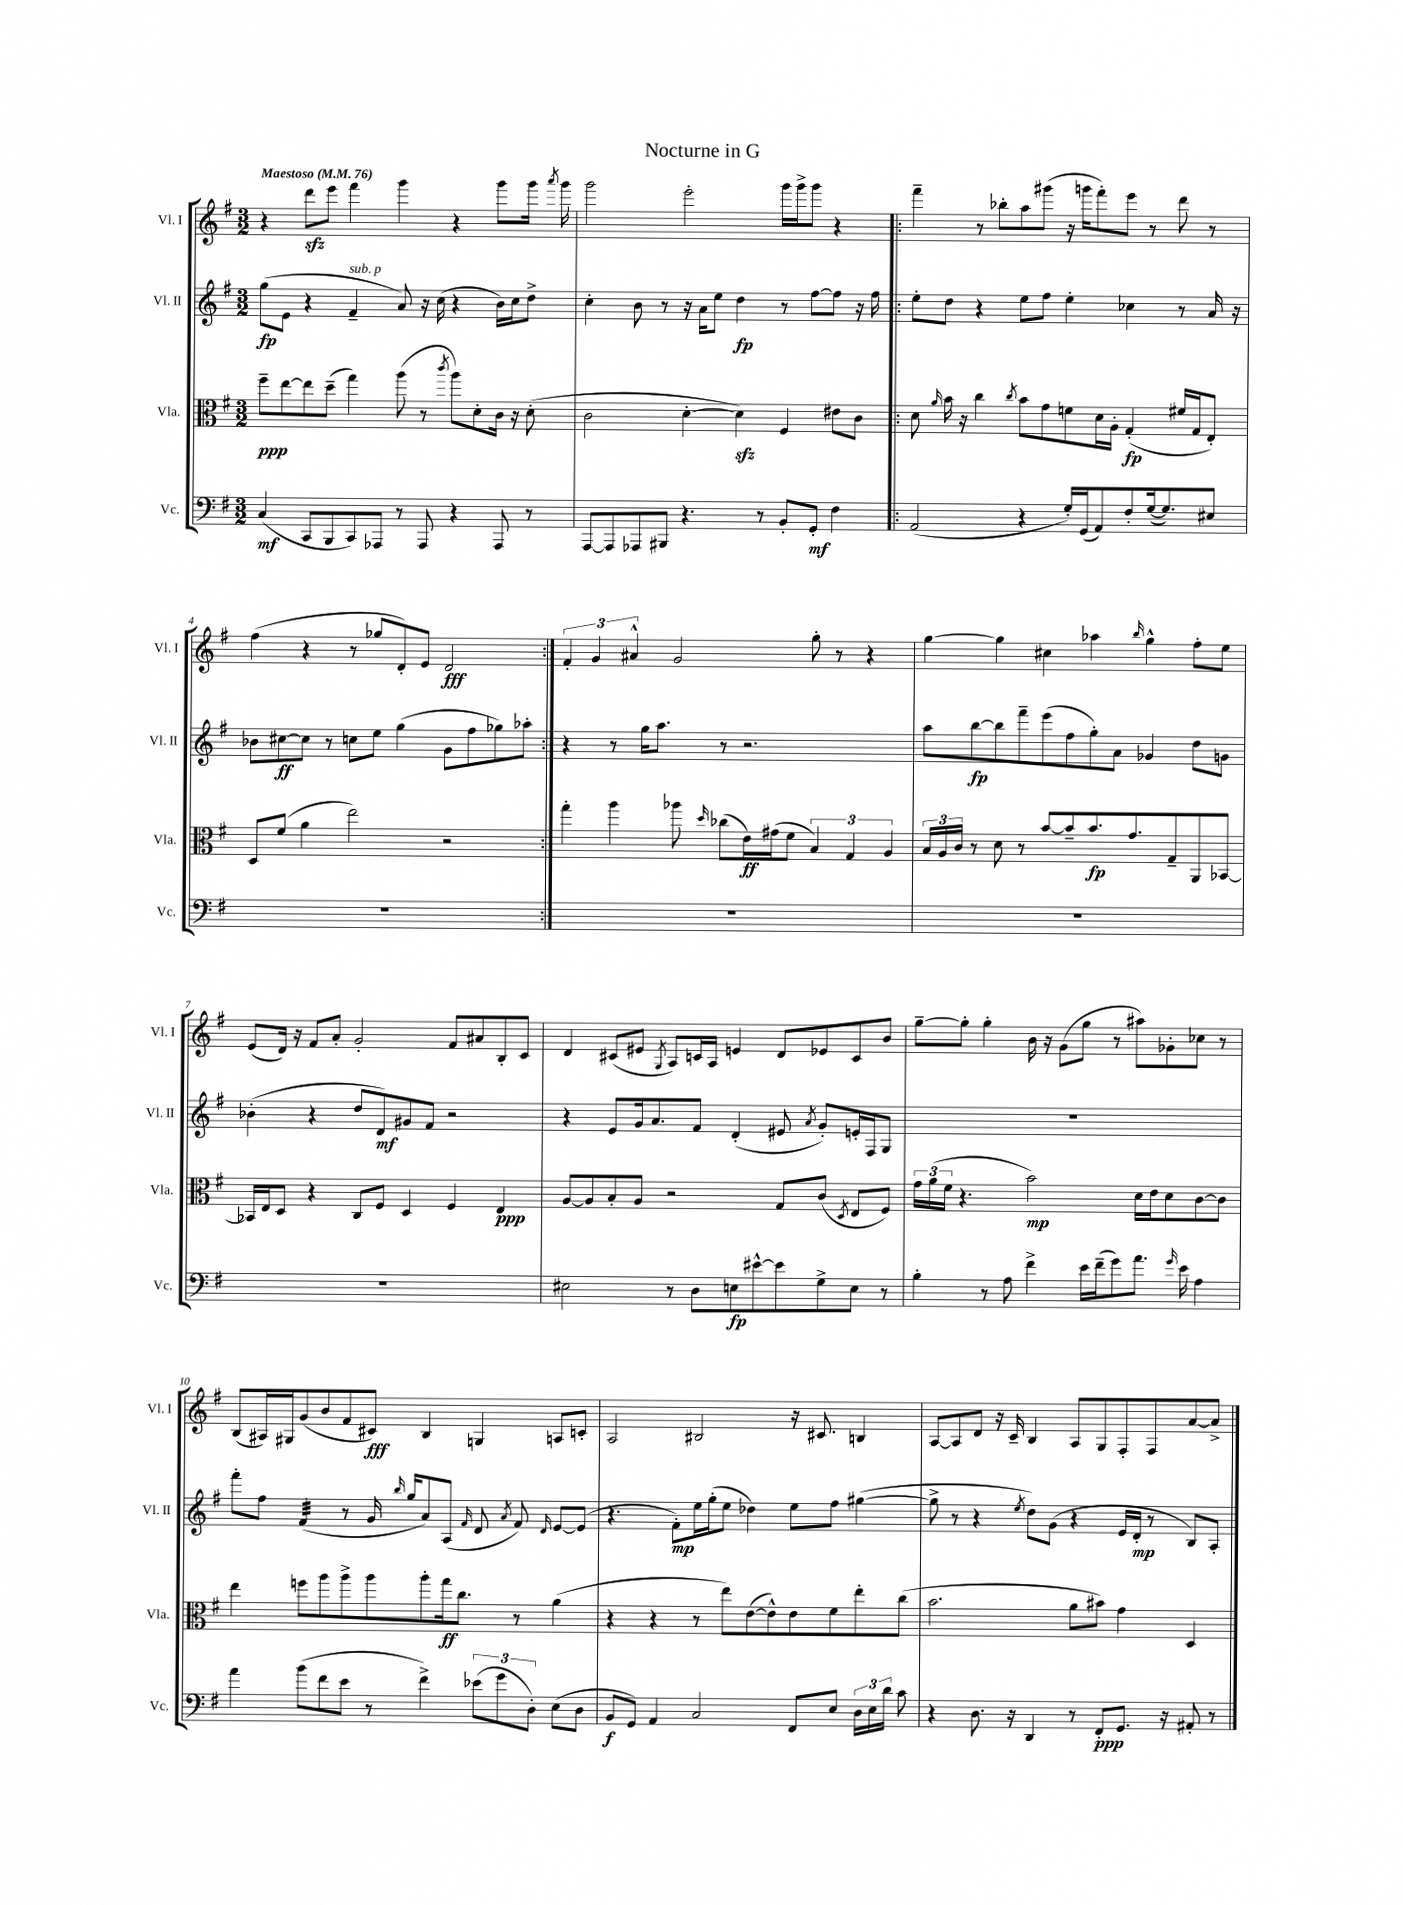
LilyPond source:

\header { title = "Nocturne in G" }
<<
\new StaffGroup <<
\new Staff = "s0" \with { instrumentName = "Vl. I" shortInstrumentName = "Vl. I" } {
    \clef treble \key g \major \numericTimeSignature \time 3/2 \tempo "Maestoso" 4 = 76
    \autoBeamOff r4 d'''8[\sfz e'''8] fis'''4 g'''4 r4 g'''8[ g'''16] \acciaccatura { a'''8 } g'''16 |
    g'''2 e'''2-. g'''16[ g'''16-> g'''8] r4 |
    \repeat volta 2 { fis'''4-- r8 bes''8[-. a''8 gis'''8]( r16 g'''16[ fis'''8-.) e'''8] r8 d'''8 r8 |
    fis''4( r4 r8 ges''8[ d'8-.) e'8] d'2\fff | }
    \tuplet 3/2 { fis'4-. g'4 ais'4-^ } g'2 g''8-. r8 r4 |
    g''4~ g''4 cis''4 aes''4 \grace { b''16 } g''4-^ fis''8[-. e''8] |
    e'8[( d'16]) r16 fis'8[ a'8]-. g'2-. fis'8[ ais'8 b8-. c'8] |
    d'4 cis'8[( eis'8] \acciaccatura { g8 } a8[) c'16 a16] e'4 d'8[ ees'8 c'8 b'8] |
    g''8[~-- g''8]-. g''4-. b'16 r16 g'8[( g''8] r8 ais''8[) ges'8-. ces''8] r8 |
    b8[( ais16) gis16 g'8( b'8 fis'8 cis'8]\fff) b4 g4 a8[ c'8]-. |
    a2 bis2 r16 cis'8. b4 |
    a8[~ a8 d'8] r16 c'16-- b4 a8[ g8 fis8-. fis8 a'8~ a'8]-> \bar "|." |
}
\new Staff = "s1" \with { instrumentName = "Vl. II" shortInstrumentName = "Vl. II" } {
    \clef treble \key g \major \numericTimeSignature \time 3/2
    \autoBeamOff g''8[\fp( e'8] r4 fis'4--^\markup { \italic "sub. p" } a'8) r16 c''16( r4 b'16[) c''16 d''8]-> |
    c''4-. b'8 r8 r16 a'16[ e''8] d''4\fp r8 fis''8[~ fis''8] r16 fis''16 |
    \repeat volta 2 { e''8[-. d''8] r4 e''8[ fis''8] e''4-. ces''4 r8 a'16 r16 |
    bes'8[ cis''8~\ff cis''8] r8 c''8[ e''8] g''4( g'8[ fis''8 ges''8) aes''8]-. | }
    r4 r8 g''16[ a''8.] r8 r2. |
    a''8[ b''8~\fp b''8 fis'''8-- e'''8( fis''8 g''8-.) a'8] ges'4 d''8[ g'8] |
    bes'4-.( r4 d''8[ d'8\mf) gis'8 fis'8] r2 |
    r4 e'8[ g'16 a'8. fis'8] d'4-.( eis'8 \acciaccatura { a'8 } g'8[-.) e'16-. fis16 g8] |
    R1. |
    fis'''8[-. fis''8] fis'4:32( r8 g'16 \grace { b''16 } g''16[ a'8) a8]( \grace { fis'16 } d'8 \acciaccatura { a'8 } fis'8) \grace { d'16 } e'8[~ e'8]( |
    r4. fis'8[-.\mp) e''16 g''16-.( e''8] des''4) e''8[ fis''8] gis''4~( |
    gis''8-> r8 r4 \acciaccatura { e''8 } d''8[) g'8]( r4 e'16[ d'16]-.\mp r8 b8[) a8]-. \bar "|." |
}
\new Staff = "s2" \with { instrumentName = "Vla." shortInstrumentName = "Vla." } {
    \clef alto \key g \major \numericTimeSignature \time 3/2
    \autoBeamOff fis''8[--\ppp e''8~ e''8 d''8]--( g''4) a''8( r8 \acciaccatura { c'''8 } a''8[) d'8-. c'16] r16 d'8-.( |
    c'2 d'4~-. d'4\sfz) fis4 eis'8[ c'8] |
    \repeat volta 2 { d'8 \grace { a'16 } b'16 r16 c''4 \acciaccatura { c''8 } b'8[ g'8 f'8 d'16 a16]-. g4-.\fp( fis'16[ g16 e8]-.) |
    d8[ fis'8]( a'4 e''2) r2 | }
    g''4-. a''4 aes''8 \grace { d''16 } ces''8[( e'16\ff) gis'16( fis'8] \tuplet 3/2 { b4) g4 a4 } |
    \tuplet 3/2 { b16[ a16 c'16] } r8 d'8 r8 b'8[~ b'8-- b'8.\fp g'8. g8-- a,8 bes,8]~ |
    bes,16[ e16 d8] r4 c8[ fis8] d4 fis4 e4\ppp |
    a8[~ a8 b8-. a8] r2 g8[ c'8]( \acciaccatura { d8 } e8[ fis8]) |
    \tuplet 3/2 { g'16[ a'16( fis'16] } r4. b'2\mp) d'16[ e'16 d'8 c'8~ c'8] |
    e''4 f''8[ a''8 a''8-> a''8 a''8-. g''16\ff c''8.] r8 a'4( |
    r4 r4 r8 e''8[) e'8~( e'8-^) e'8 fis'8 e''8-. c''8]( |
    b'2. a'8[ bis'8]) g'4 d4 \bar "|." |
}
\new Staff = "s3" \with { instrumentName = "Vc." shortInstrumentName = "Vc." } {
    \clef bass \key g \major \numericTimeSignature \time 3/2
    \autoBeamOff c4\mf( c,8[ b,,8 c,8) aes,,8] r8 aes,,8 r4 aes,,8 r8 |
    a,,8[~ a,,8 aes,,8 bis,,8] r4. r8 b,8[-. g,8]-.\mf fis4 |
    \repeat volta 2 { a,2( r4 g16[-.) g,16( a,8) fis8-. g16~( g8.) eis8] |
    R1. | }
    R1. |
    R1. |
    R1. |
    eis2 r8 d8[ e8\fp eis'8~-^ eis'8 g8-> e8] r8 |
    b4-. r8 a8 fis'4-> e'16[ fis'16--( g'8) a'8.] \grace { g'16 } e'16 a4 |
    a'4 b'8[( fis'8 e'8] r8 fis'4->) \tuplet 3/2 { ees'8[( g'8 d8]-.) } e8[( d8] |
    b,8[\f g,8]) a,4 c2 fis,8[ e8] \tuplet 3/2 { d16[ e16 d'16] } c'8 |
    r4 d8. r16 d,4 r8 fis,8[-.\ppp g,8.] r16 ais,8-. r8 \bar "|." |
}
>>
>>
